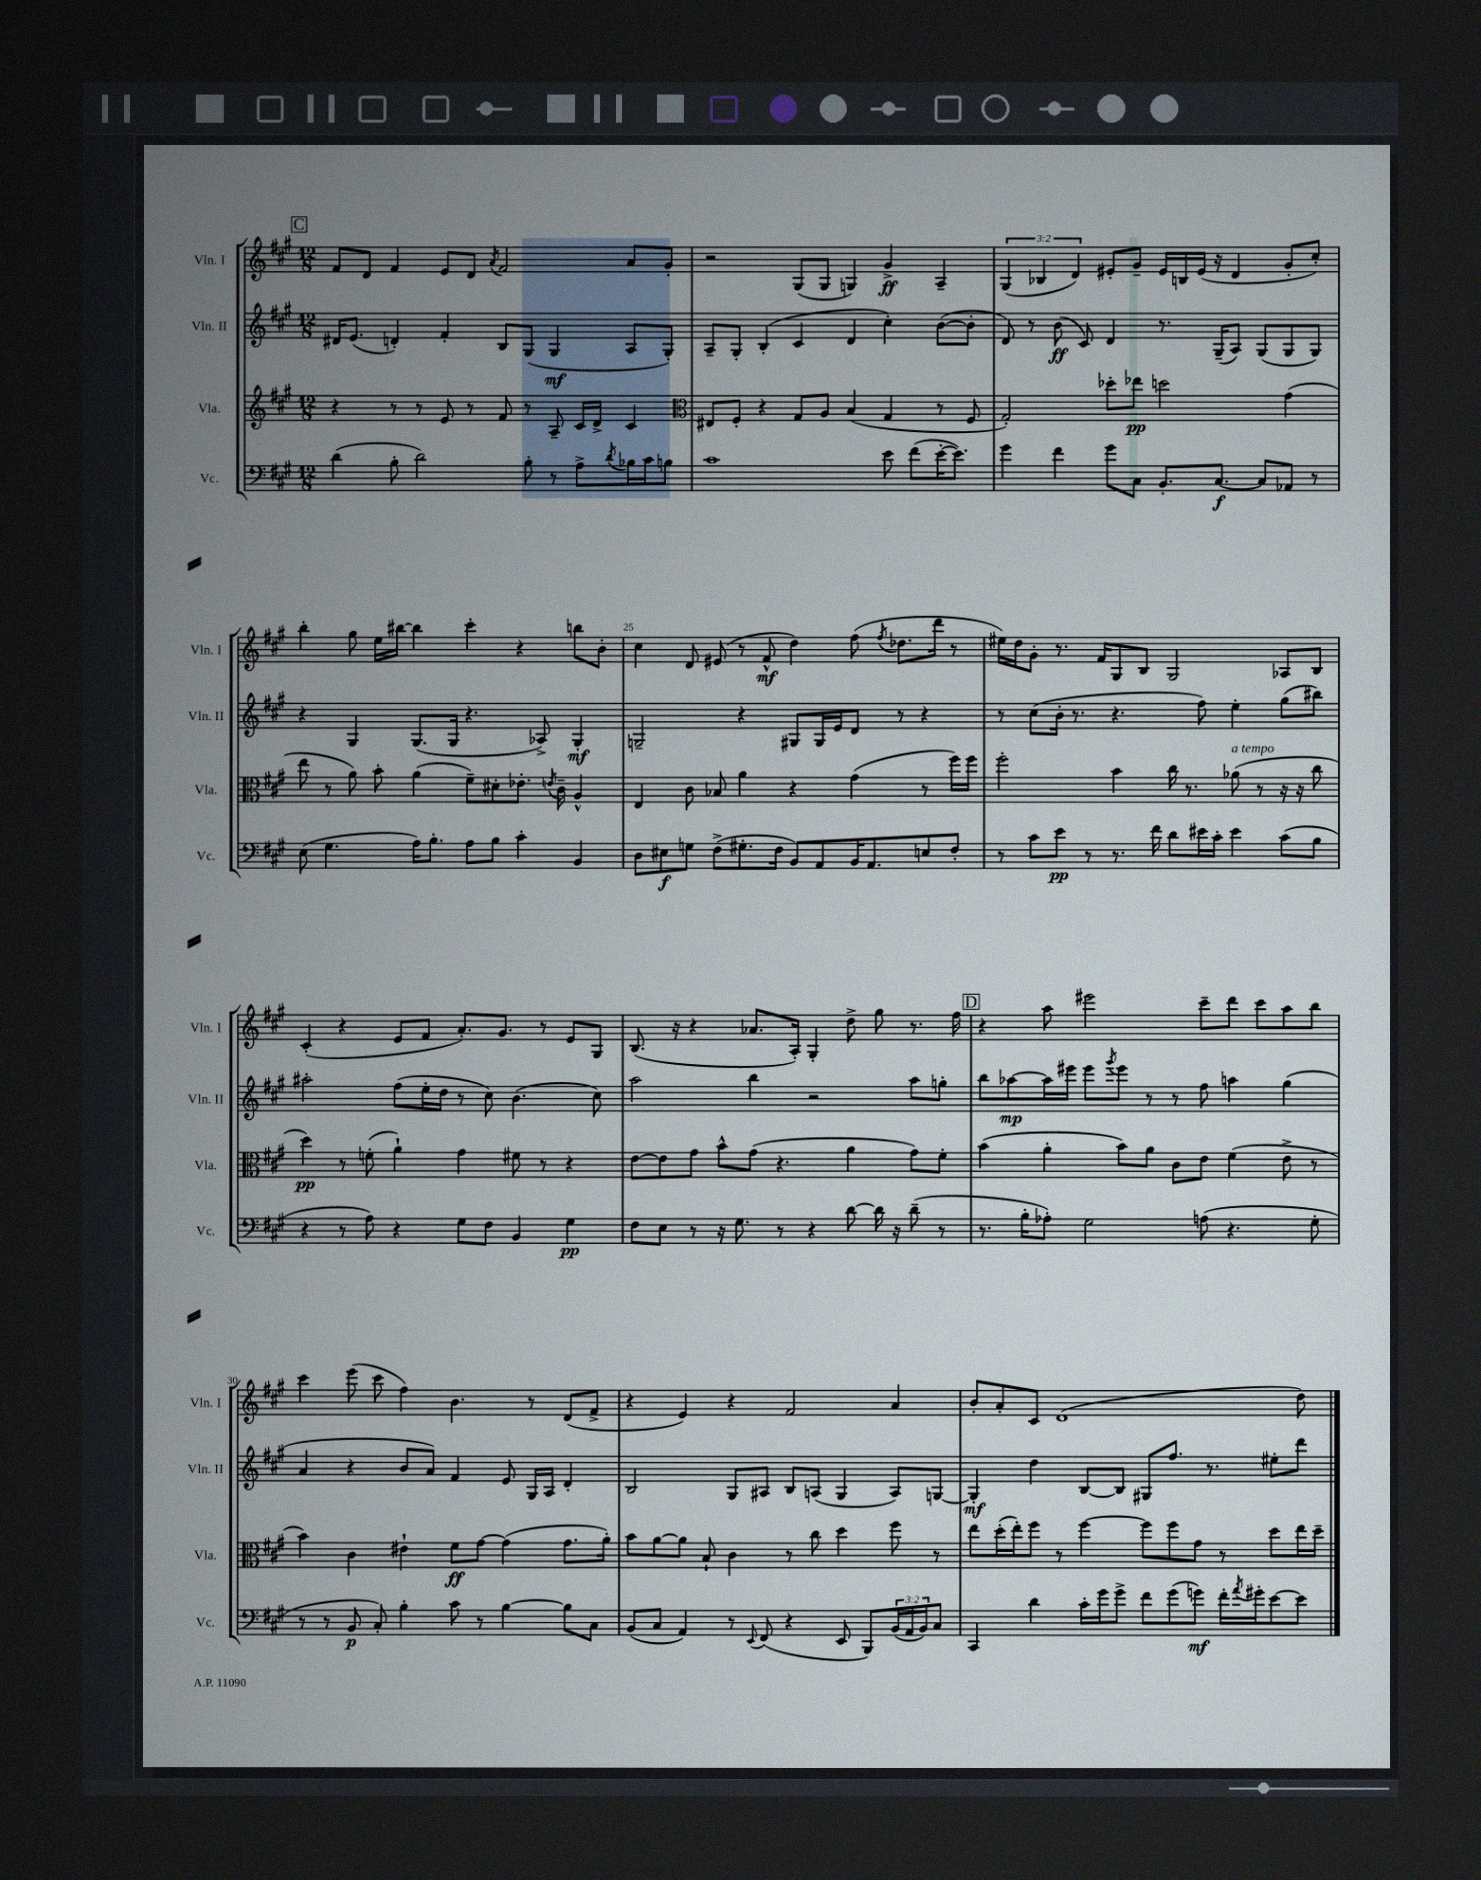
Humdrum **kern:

**kern	**kern	**kern	**kern
*staff4	*staff3	*staff2	*staff1
*clefF4	*clefG2	*clefG2	*clefG2
*k[f#c#g#]	*k[f#c#g#]	*k[f#c#g#]	*k[f#c#g#]
*M12/8	*M12/8	*M12/8	*M12/8
(4d	4r	16d#	8f#
.	.	(8.e	.
.	.	.	8d
8B'	8r	4d')	4f#
2d)	8r	.	.
.	8e	4f#'	8e
.	8r	.	8d
.	.	.	8qa
.	8f#	8B	2f#
8B'	8r	(8G#	.
8r	8A~	4G#	.
8A^	16c#	.	.
.	16d^	.	.
8qd	.	.	.
16B-	4c#	8A	8a
16c#	.	.	.
8B	.	8G#')	8g#'
=	=	=	=
*	*clefC3	*	*
1c#	8E#	8A~	2r
.	8F#'	8G#'	.
.	4r	(4B'	.
.	8G#	4c#	(8G#
.	8A	.	8G#
.	(4B	4d	4G)
8e	4G#	4cc#')	4g#^
(8f#	.	.	.
[16e'	8r	([8b	4A~
8.e])	.	.	.
.	8F#	8b']	.
=	=	=	=
4g#	2G#')	8d)	(6G#
.	.	8r	.
.	.	.	6B-
4f#	.	(8b	.
.	.	.	6d)
.	.	8c#)	.
8g#	8dd-'	4d	8e#'
8C#	8ee-	.	8g#~
8.BB'	2dd	8.r	16e#
.	.	.	16B
.	.	.	(16e#
[8.C#	.	(16G#~	16r
.	.	8A)	4d
8C#]	.	(8G#	.
8AA-	(4g#	8G#	8g#'
8r	.	8G#)	8cc#')
=	=	=	=
(8E	8ee	4r	4bb'
4.G#	8r	.	.
.	8a)	4G#	8gg#
.	8b'	.	16ee
.	.	.	[16bb#
16A)	(4a	(8.G#	4bb#]
8.B'	.	.	.
.	.	16G#	.
8A	8f#~)	4.r	4ccc#'
8B	8d#'	.	.
4c#'	8.e-'	.	4r
.	.	8A-^)	.
.	8qe	.	.
.	16c#~	.	.
4BB	4A^^	4G#'	8bb
.	.	.	8b'
=	=	=	=
8D	4E	2G~	4cc#
8E#	.	.	.
8G	8c#	.	8d
(8F#^	8B-	.	(8e#
8.G#'	4a	4r	8r
.	.	.	8f#^^
16F#	.	.	.
8BB)	4r	8G#	4dd)
8AA	.	16G#	.
.	.	16e	.
16BB	(4g#	8d	(8ff#
8.AA	.	.	.
.	.	.	8qff#
.	.	8r	8.dd-
8E	8r	4r	.
.	.	.	16ddd
8F#'	16ff#)	.	8r
.	16ff#	.	.
=	=	=	=
8r	2ff#'	8r	16ee#)
.	.	.	16dd
8c#	.	(8cc#	8g#'
8e	.	16b'	8.r
.	.	8.r	.
8r	.	.	.
.	.	.	16f#
8.r	4b	4.r	8G#
.	.	.	8B
16f#	.	.	.
8d	16cc#	.	2G#
.	8.r	.	.
16e#	.	8ff#)	.
16c#'	.	.	.
4e#	(8a-	4ee'	.
.	8r	.	.
(8c#	16r	(8gg#	8A-
.	16r	.	.
8B	8cc#	8bb#)	8B
=	=	=	=
4r	4dd)	2aa#'	(4c#'
8r	8r	.	4r
8A)	(8f'	.	.
4r	4a`)	(8ff#	8e
.	.	16ee'	8f#
.	.	16dd	.
8G#	4g#	8r	8.a')
8F#	.	8cc#)	.
.	.	.	8.g#
4BB	8f#	(4.b	.
.	8r	.	8r
4G#	4r	.	8e
.	.	8cc#)	8G#
=	=	=	=
8F#	[8e	2aa	(8.B
8E	8e]	.	.
.	.	.	16r
8r	8g#	.	4r
16r	8b^^	.	.
8.G#	.	.	.
.	(8g#	4bb	8.a-
8r	4.r	.	.
.	.	.	16A')
4r	.	2r	4G#'
[8d	4a	.	8dd^
16d]	.	.	8gg#
16r	.	.	.
(8d~	8g#)	8aa	8.r
8r	8f#'	8gg'	.
.	.	.	16ff#
=	=	=	=
8.r	(4b	8bb	4r
.	.	[8aa-	.
16B'	.	.	.
8A-')	4a'	16aa-]	8aa
.	.	16eee#	.
2G#	.	8eee#	2eee#
.	.	8qggg#	.
.	8b)	8eee#	.
.	8a	8r	.
.	8c#	8r	.
(8A	8e	8ff#	8ccc#~
4.r	(4f#	4aa	8ddd
.	.	.	8ccc#
.	8e^	(4gg#	8aa
8G#'	8r	.	8bb
=	=	=	=
8r	4b)	4a	4ccc#
8r	.	.	.
8BB	4c#	4r	(8eee
8C#')	.	.	8ccc#
4B'	4e#`	8b	4ff#)
.	.	8a)	.
8c#	8f#	4f#	4.b
8r	[8g#	.	.
[4B	(4g#]	8e	.
.	.	16G#	8r
.	.	16A	.
8B]	8.g#	4d'	(8d
8C#	.	.	8f#^
.	16a')	.	.
=	=	=	=
(8BB	8b	2B	4r
8C#	[8a	.	.
4AA)	8a]	.	4e)
.	8B`	.	.
8r	4c#	8G#	4r
8qqEE	.	.	.
(8FF#	.	8A#	.
4r	8r	8B	2f#
.	8cc#	(8A	.
8EE	4dd	4G#	.
8BBB)	.	.	.
(24BB	8ff#	8A)	4a
24AA	.	.	.
24BB)	.	.	.
8C#	8r	[8G	.
=	=	=	=
4CC#	8ee	4G']	8b'
.	(16dd'	.	8a'
.	16ee')	.	.
4d	8ff#	4dd	8c#
.	8r	.	(1d
16c#'	[4ff#	[8B	.
16g#	.	.	.
8g#^	.	8B]	.
8f#	8ff#]	8G#	.
(8g#	8ff#	8.ff#	.
8g)	8g#	.	.
.	.	8.r	.
16f#'	8r	.	.
8qa	.	.	.
16g#'	.	.	.
[8e	8dd	8ee#'	.
8e]	16ee	8ddd	8dd)
.	16dd~	.	.
==	==	==	==
*-	*-	*-	*-
